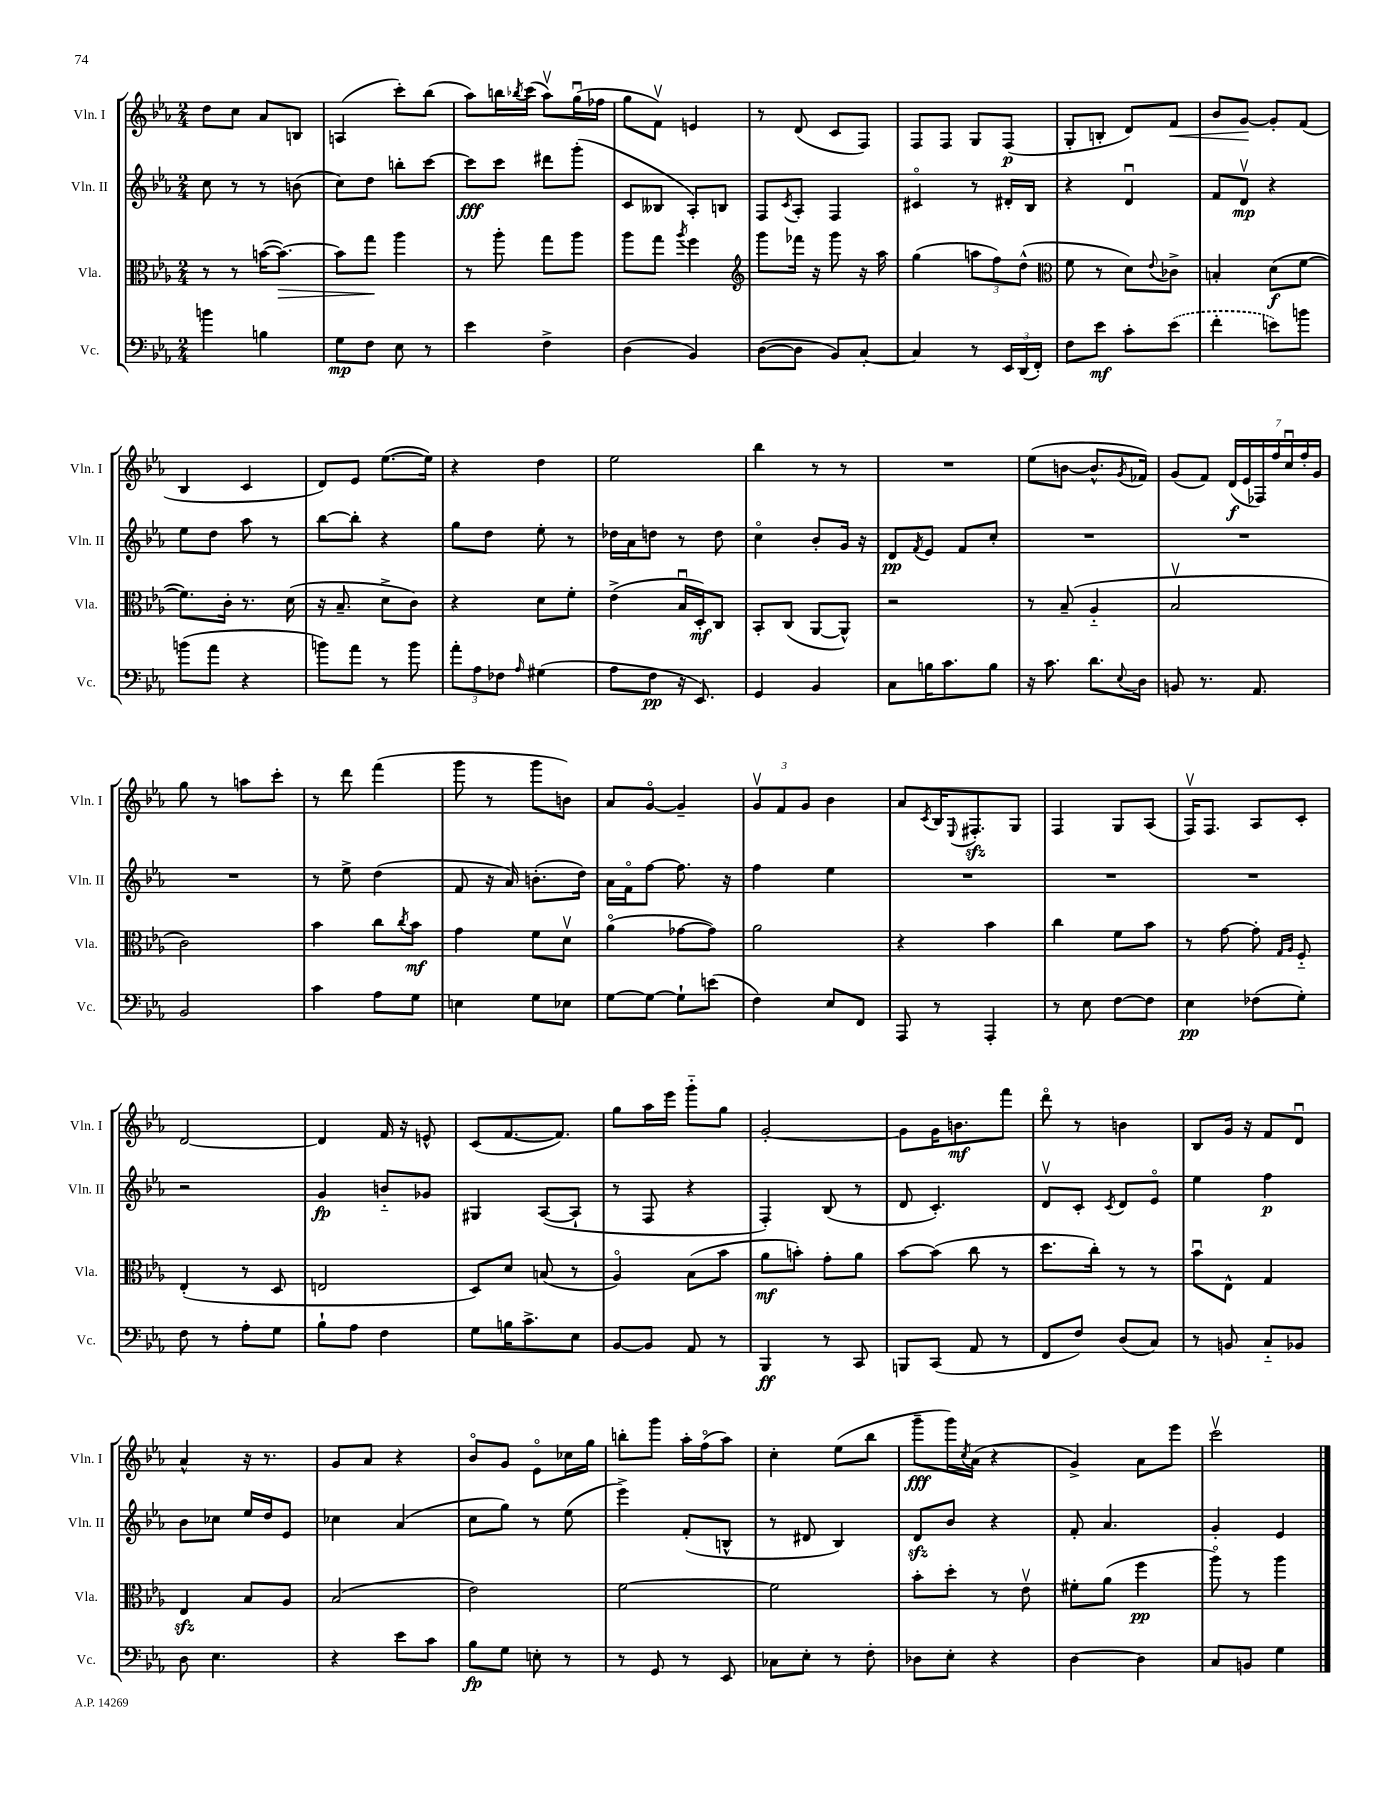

**kern	**kern	**kern	**kern
*staff4	*staff3	*staff2	*staff1
*clefF4	*clefC3	*clefG2	*clefG2
*k[b-e-a-]	*k[b-e-a-]	*k[b-e-a-]	*k[b-e-a-]
*M2/4	*M2/4	*M2/4	*M2/4
4b\	8r	8cc\	8dd\L
.	8r	8r	8cc\J
4B\	([16b\LK	8r	8a-/L
.	8.b\_J)	.	.
.	.	(8b\	8B/J
=	=	=	=
8G\L	8b\]L	8cc\L)	(4A/
8F\J	8gg\J	8dd\J	.
8E-\	4aa-\	8bb'\L	8ccc'\L)
8r	.	[8ccc\J	(8bb-\J
=	=	=	=
4e-\	8r	8ccc\]L	8aa-\L)
.	8aa-'\	8ccc\J	16bb\L
.	.	.	8qbb-/
.	.	.	(16ccc\JJ
4F^\	8gg\L	8ddd#\L	8aa-v\L)
.	8aa-\J	(8ggg'\J	(16ggu\L
.	.	.	16ff-\JJ
=	=	=	=
(4D\	8aa-\L	8c/L	8gg\L
.	8gg\J	8B--/J	8fv\J)
.	8qaa-/	.	.
4BB-/)	4ff\	8A-'/L)	4e/
.	.	8B/J	.
=	=	=	=
*	*clefG2	*	*
([8D\L	8ggg\L	8F/L	8r
.	.	8qc/	.
8D\]J	16fff-\Jk	8A-'/J	(8d/
.	16r	.	.
8BB-/L)	8ggg\	4F/	8c/L
[8C'/J	16r	.	8F/J)
.	16aa-\	.	.
=	=	=	=
4C/]	(4gg\	4c#o/	8F/L
.	.	.	8F/J
8r	12aa\L	8r	8G/L
.	12ff\)	.	.
24EE-/LL	.	16d#'/LL	(8F/J
(24DD/	(12dd^^\J	.	.
.	.	16B-/JJ	.
24FF'/JJ)	.	.	.
=	=	=	=
*	*clefC3	*	*
8F\L	8f\	4r	8G'/L
8e-\J	8r	.	8B'/J
8c'\L	8d\L)	4du/	8d/L)
.	8qqe-/	.	.
(8e-\J	8c-^\J	.	8f/J
=	=	=	=
4f'\	4B'/	8f/L	8b-/L
.	.	8dv/J	[8g/J
8e\L)	(8d\L	4r	8g'/]L
8b\J	[8f\J	.	(8f/J
=	=	=	=
(8b\L	8.f\]L)	8ee-\L	4B-/
8a-\J	.	8dd\J	.
.	16c'\Jk	.	.
4r	8.r	8aa-\	4c/
.	.	8r	.
.	(16d\	.	.
=	=	=	=
8b\L)	16r	[8bb-\L	8d/L)
.	8.B-~/	.	.
8a-\J	.	8bb-'\]J	8e-/J
8r	8d^\L	4r	([8.ee-\L
8b\	8c\J)	.	.
.	.	.	16ee-\]Jk)
=	=	=	=
12a-'\L	4r	8gg\L	4r
12A-\	.	.	.
.	.	8dd\J	.
12F-\J	.	.	.
16qqA-/	.	.	.
(4G#\	8d\L	8ee-'\	4dd\
.	8f'\J	8r	.
=	=	=	=
8A-\L	(4e-^\	16dd-\LL	2ee-\
.	.	16a-\J	.
8F\J	.	8dd\J	.
16r	16B-u/LL	8r	.
8.EE-/)	16D'/J)	.	.
.	8C/J	8dd\	.
=	=	=	=
4GG/	8BB-'/L	4cco\	4bb-\
.	(8C/J	.	.
4BB-/	[8AA-/L	8b-'/L	8r
.	8AA-^^/]J)	16g/Jk	8r
.	.	16r	.
=	=	=	=
8C\L	2r	8d/L	2r
.	.	8qf/	.
16B\K	.	8e-/J	.
8.c\	.	.	.
.	.	8f/L	.
8B\J	.	8cc'/J	.
=	=	=	=
16r	8r	2r	(8ee-\L
8.c\	.	.	.
.	(8B-~/	.	[8b\J
8.d\L	4A-'~/	.	8.b^^/]L
8qqE-/	.	.	8qg/
16D\Jk	.	.	16f-/Jk)
=	=	=	=
8BB/	2B-v/	2r	(8g/L
8.r	.	.	8f/J)
.	.	.	(28d/LL
.	.	.	28e-/
8.AA-/	.	.	.
.	.	.	28F-/)
.	.	.	28ff/
.	.	.	28ccu/
.	.	.	28ff'/
.	.	.	28g/JJ
=	=	=	=
2BB-/	2c\)	2r	8gg\
.	.	.	8r
.	.	.	8aa\L
.	.	.	8ccc'\J
=	=	=	=
4c\	4b-\	8r	8r
.	.	8ee-^\	8ddd\
8A-\L	8cc\L	(4dd\	(4fff\
.	8qcc/	.	.
8G\J	8b-\J	.	.
=	=	=	=
4E\	4g\	8f/	8ggg\
.	.	16r	8r
.	.	16a-/)	.
8G\L	8f\L	(8.b'\L	8ggg\L
8E-\J	8dv\J	.	8b\J)
.	.	16dd\Jk)	.
=	=	=	=
[8G\L	(4a-o\	16a-\LL	8a-/L
.	.	16fo\J	.
8G\_J	.	[8ff\J	[8go/J
8G`\]L	[8g-\L	8.ff\]	4g~/]
(8e\J	8g-\]J)	.	.
.	.	16r	.
=	=	=	=
4F\)	2a-\	4ff\	12gv/L
.	.	.	12f/
.	.	.	12g/J
8E-/L	.	4ee-\	4b-\
8FF/J	.	.	.
=	=	=	=
8AAA-/	4r	2r	8a-/L
.	.	.	8qc/
8r	.	.	16B-/K
.	.	.	8qqE-/
.	.	.	8.F#'/
4AAA-'/	4b-\	.	.
.	.	.	8G/J
=	=	=	=
8r	4cc\	2r	4F/
8E-\	.	.	.
[8F\L	8f\L	.	8G/L
8F\]J	8b-\J	.	(8A-/J
=	=	=	=
4E-\	8r	2r	16Fv/LK)
.	.	.	8.F/J
.	[8g\	.	.
(8F-\L	8g'\]	.	8A-/L
.	16qqG/LL	.	.
.	16qqA-/JJ	.	.
8G'\J)	8F'~/	.	8c'/J
=	=	=	=
8F\	(4E-'/	2r	[2d/
8r	.	.	.
8A-'\L	8r	.	.
8G\J	8D/	.	.
=	=	=	=
8B-`\L	2E/	4g/	4d/]
8A-\J	.	.	.
4F\	.	8b'~/L	16f/
.	.	.	16r
.	.	8g-/J	8e^^/
=	=	=	=
8G\L	8D/L)	4G#/	(8c/L
16B\K	8d/J	.	[8.f/
8.c^\	.	.	.
.	(8B/	([8A-/L	.
.	.	.	8.f/]J)
8E-\J	8r	8A-`/]J	.
=	=	=	=
[8BB-/L	4A-o/)	8r	8gg\L
8BB-/]J	.	8F/	16aa-\L
.	.	.	16eee-\JJ
8AA-/	(8B-\L	4r	8ggg'~\L
8r	8b-\J	.	8gg\J
=	=	=	=
4BBB-/	8a-\L	4F'/)	[2g'/
.	8b'\J)	.	.
8r	8g'\L	(8B-/	.
8CC/	8a-\J	8r	.
=	=	=	=
8BBB/L	[8b-\L	8d/	8g\]L
(8CC/J	(8b-\]J	4.c'/)	16g\K
.	.	.	8.b\
8AA-/	8cc\	.	.
8r	8r	.	8fff\J
=	=	=	=
8FF/L	8.dd\L	8dv/L	8dddo\
8F/J)	.	8c'/J	8r
.	16cc'\Jk)	.	.
.	.	8qc/	.
(8D/L	8r	8d/L	4b\
8C/J)	8r	8e-o/J	.
=	=	=	=
8r	8b-u\L	4ee-\	8B-/L
8BB/	8E-^^\J	.	16g/Jk
.	.	.	16r
8C'~/L	4G/	4ff\	8f/L
8BB-/J	.	.	8du/J
=	=	=	=
8D\	4E-/	8b-\L	4a-^^/
4.E-\	.	8cc-\J	.
.	8B-/L	16ee-/LL	16r
.	.	16dd/J	8.r
.	8A-/J	8e-/J	.
=	=	=	=
4r	(2B-/	4cc-\	8g/L
.	.	.	8a-/J
8e-\L	.	(4a-/	4r
8c\J	.	.	.
=	=	=	=
8B-\L	2e-\)	8cc\L	8b-o/L
8G\J	.	8gg\J)	8g/J
8E'\	.	8r	8e-o\L
8r	.	(8ee-\	16cc-\L
.	.	.	16gg\JJ
=	=	=	=
8r	[2f\	4eee-^\)	8bb'\L
8GG/	.	.	8ggg\J
8r	.	(8f'/L	16aa-'\LL
.	.	.	(16ffo\J
8EE-/	.	8B^^/J	8aa-\J)
=	=	=	=
8C-\L	2f\]	8r	4cc'\
8E-'\J	.	8d#/	.
8r	.	4B-/)	(8ee-\L
8F'\	.	.	8bb-\J
=	=	=	=
8D-\L	8b-'\L	8d/L	8ggg~\L
8E-'\J	8dd'\J	8b-/J	16ggg\L)
.	.	.	8qcc/
.	.	.	(16a-\JJ
4r	8r	4r	4r
.	8e-v\	.	.
=	=	=	=
[4D\	8f#'\L	8f'/	4g^/)
.	(8a-\J	4.a-/	.
4D\]	4ff\	.	8a-\L
.	.	.	8eee-\J
=	=	=	=
8C/L	8aa-o\)	4g'/	2cccv\
8BB/J	8r	.	.
4G\	4aa-\	4e-/	.
==	==	==	==
*-	*-	*-	*-
